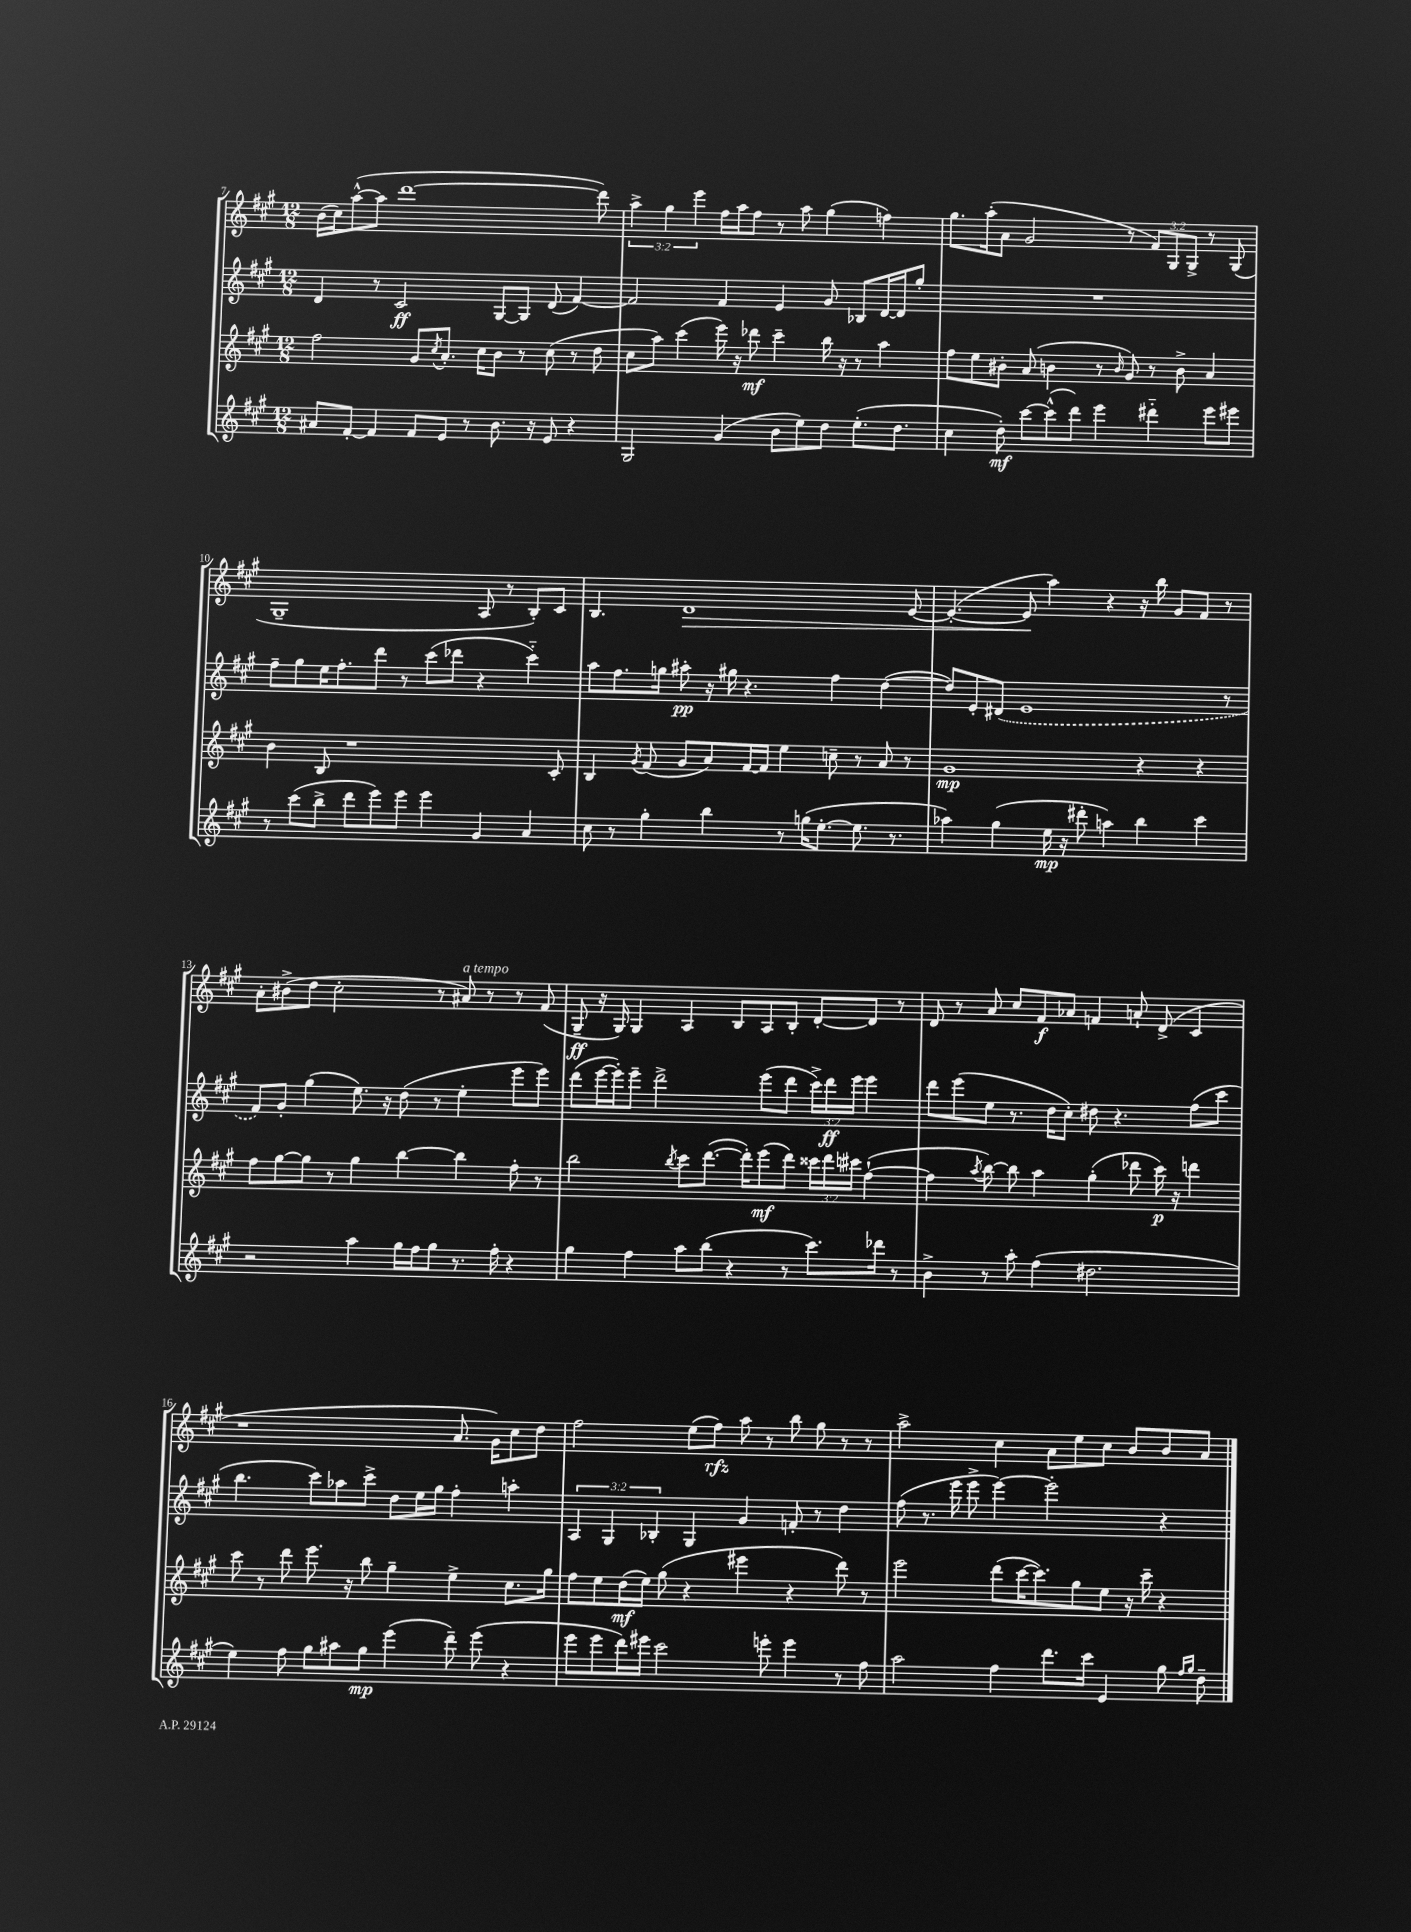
<<
\new StaffGroup <<
\new Staff = "s0" {
    \clef treble \key a \major \numericTimeSignature \time 12/8 \override Staff.TupletNumber.text = #tuplet-number::calc-fraction-text
    b'16( cis''16) a''8~-^( a''8 d'''1~ d'''8) |
    \tuplet 3/2 { a''4-> gis''4 e'''4 } fis''16 a''16 fis''8 r8 a''8 gis''4( f''4) |
    gis''8. a''16-.( a'8 gis'2 r8 \tuplet 3/2 { fis'8) gis8 gis8-> } r8 gis8( |
    gis1-- a8 r8 b8-.) cis'8 |
    b4. d'1\> e'8~ |
    e'4.~-.( e'8\! a''4) r4 r16 b''16 gis'8 fis'8 r8 |
    a'8-. bis'8->( d''8 cis''2-. r8 ais'8^\markup { \italic "a tempo" }) r8 r8 fis'8( |
    gis8--\ff r16 gis16) gis4 a4 b8 a8 b8-. d'8~-. d'8 r8 |
    d'8 r8 a'8 cis''8 fis'8\f aes'8 f'4 a'8-! d'8->( cis'4 |
    r1 a'8. gis'16) cis''8 d''8 |
    fis''2 e''8( fis''8\rfz) a''8 r8 b''8 gis''8 r8 r8 |
    a''2-> cis''4 a'8 e''8 cis''8 b'8 b'8 a'8 \bar "|." |
}
\new Staff = "s1" {
    \clef treble \key a \major \numericTimeSignature \time 12/8 \override Staff.TupletNumber.text = #tuplet-number::calc-fraction-text
    d'4 r8 cis'2\ff gis8~ gis8 d'8( fis'4~) |
    fis'2 fis'4 e'4 gis'8 bes8 d'16~ d'16 gis''8-. |
    R1. |
    fis''8-- gis''8 e''16 fis''8.-. d'''8 r8 cis'''8( des'''8 r4 cis'''4-_) |
    a''8 fis''8. g''16 ais''8-.\pp r16 gis''16 r4. fis''4 d''4~( |
    d''8) e'8-. \once \slurDashed dis'8( e'1 r8 |
    fis'8) gis'8-. gis''4( e''8.) r16 d''8( r8 e''4-. e'''8 e'''8) |
    d'''8( e'''16~ e'''16-.) e'''8-- d'''2-> e'''8( d'''8 \tuplet 3/2 { cis'''16->) d'''16\ff e'''16 } e'''4 |
    d'''8 e'''8( e''8 r8. d''16 cis''8-.) dis''8 r4. fis''8( cis'''8 |
    b''4. cis'''8) aes''8 cis'''8-> d''8 e''16 gis''16 fis''4-. a''4-. |
    \tuplet 3/2 { a4 gis4 bes4-. } gis4 gis'4 f'8-. r8 d''4 |
    fis''8( r8. e'''16 e'''8-> e'''4~) e'''2-. r4 \bar "|." |
}
\new Staff = "s2" {
    \clef treble \key a \major \numericTimeSignature \time 12/8 \override Staff.TupletNumber.text = #tuplet-number::calc-fraction-text
    fis''2 gis'8 \acciaccatura { cis''8 } a'8.-. cis''16 b'8 r8 cis''8( r8 d''8 |
    cis''8 a''8) cis'''4( e'''16) r16 des'''8\mf cis'''4-- b''16 r16 r8 a''4 |
    fis''8 e''8 bis'8-. a'8( b'4 r8 \grace { b'16 } gis'8) r8 b'8-> a'4 |
    b'4 b8 r1 cis'8-. |
    b4 \acciaccatura { gis'8 } fis'8( gis'8 a'8) fis'16~ fis'16 e''4 c''8-- r8 a'8 r8 |
    gis'1\mp r4 r4 |
    fis''8 gis''8~ gis''8 r8 gis''4 b''4~ b''4 fis''8-. r8 |
    b''2 \acciaccatura { b''8 } cis'''8 d'''8.~( d'''16-.) e'''8\mf( d'''8) \tuplet 3/2 { cisis'''16 d'''16 cis'''16 } fis''4~-!( |
    fis''4 \acciaccatura { a''8 } b''8~) b''8 a''4 gis''4-.( des'''8 cis'''16\p) r16 d'''4 |
    cis'''8 r8 d'''8 e'''8. r16 b''8 gis''4-- e''4-> cis''8. gis''16 |
    fis''8 e''8 d''16\mf( e''16) gis''8( r4 eis'''4 r4 d'''8) r8 |
    e'''2 d'''8( cis'''16~ cis'''8.) gis''8 e''8 r16 cis'''16-- r4 \bar "|." |
}
\new Staff = "s3" {
    \clef treble \key a \major \numericTimeSignature \time 12/8
    ais'8 fis'8~-. fis'4 fis'8 e'8 r8 b'8. r16 e'8 r4 |
    gis2 gis'4( b'8 e''8) d''8 e''8.-.( d''8. |
    cis''4 d''8-.\mf) cis'''8~ cis'''8-^( d'''8) e'''4 dis'''4-_ e'''8 eis'''8 |
    r8 cis'''8( b''8-> d'''8 e'''8) e'''8 e'''4 gis'4 a'4 |
    cis''8 r8 gis''4-. b''4 r8 g''16( e''8.~-. e''8. r8. |
    aes''4) gis''4( e''16\mp r16 dis'''8-. a''4) b''4 cis'''4 |
    r2 a''4 gis''16 fis''16 gis''8 r8. fis''16-. r4 |
    gis''4 fis''4 a''8 b''8( r4 r8 cis'''8.) des'''16 r8 |
    b'4-> r8 a''8-. fis''4( dis''2. |
    e''4) fis''8 gis''8 ais''8 gis''8\mp e'''4( d'''8--) e'''8( r4 |
    e'''8 e'''8 d'''16) eis'''16 cis'''2 e'''8-. e'''4 r8 fis''8 |
    a''2 fis''4 d'''8. cis'''16 e'4 gis''8 \grace { fis''16 gis''16 } d''8-- \bar "|." |
}
>>
>>
\layout { \context { \Score currentBarNumber = #7 } }
